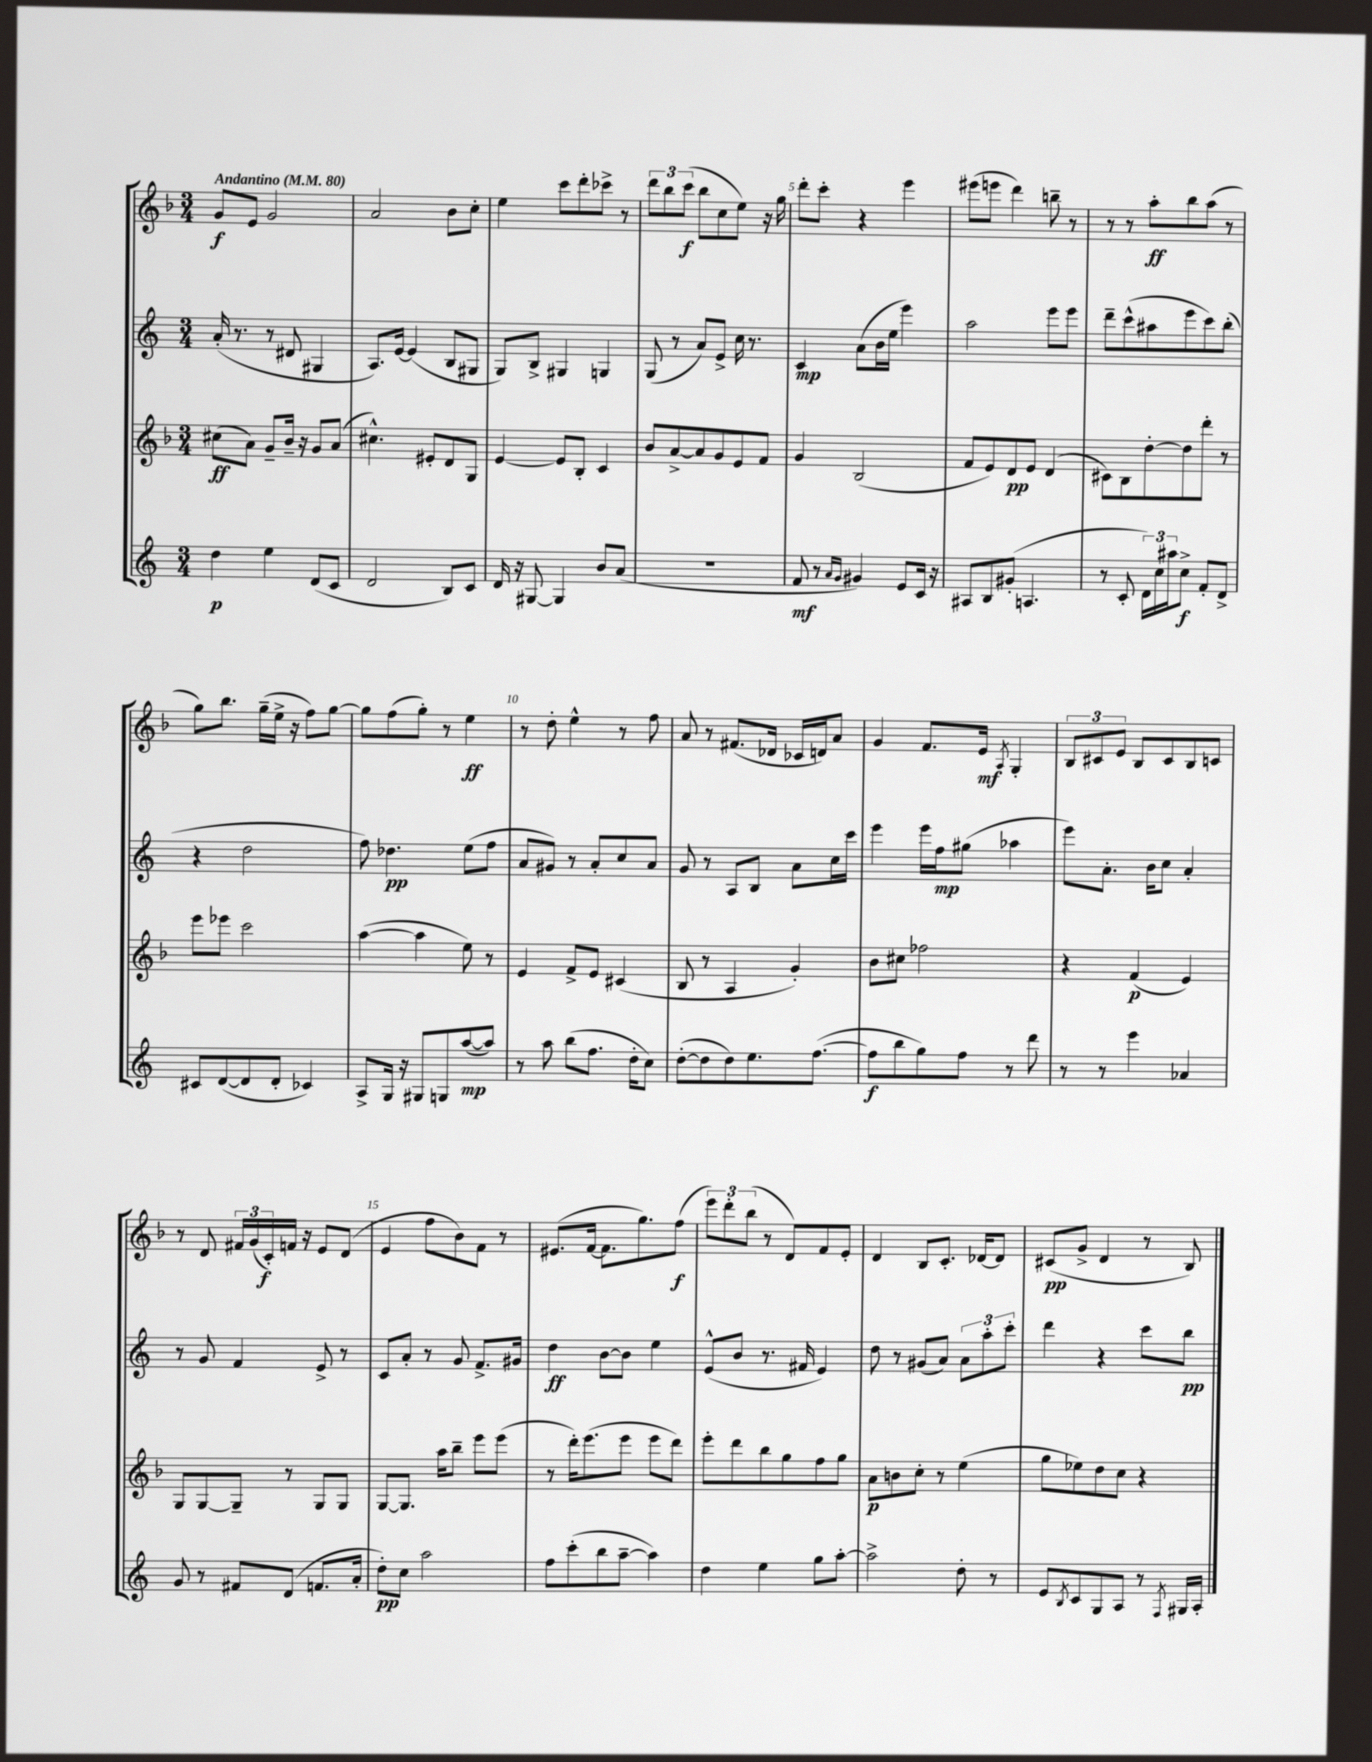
<<
\new StaffGroup <<
\new Staff = "s0" {
    \clef treble \key f \major \numericTimeSignature \time 3/4 \tempo "Andantino" 4 = 80
    g'8\f e'8 g'2 |
    a'2 bes'8 c''8-. |
    e''4 c'''8 d'''8-. ces'''8-> r8 |
    \tuplet 3/2 { d'''8 bes''8 c'''8\f( } bes''8 c''8 e''8) r16 g''16 |
    d'''8-. c'''8-. r4 e'''4 |
    eis'''8( e'''8 d'''4) b''8-- r8 |
    r8 r8 a''8-.\ff bes''8 a''8( r8 |
    g''8) bes''8. g''16--( e''16-> r16 f''8) g''8~ |
    g''8 f''8( g''8-.) r8 e''4\ff |
    r8 d''8-. e''4-^ r8 f''8 |
    a'8 r8 fis'8.( des'16 ces'16 d'16) a'8 |
    g'4 f'8. e'16\mf \acciaccatura { a8 } g4-. |
    \tuplet 3/2 { bes8 cis'8 e'8 } bes8 cis'8 bes8 c'8 |
    r8 d'8 \tuplet 3/2 { fis'16 g'16( c'16-.\f) } f'16 r16 e'8 d'8( |
    e'4 f''8 bes'8) f'8 r8 |
    eis'8.( f'16~ f'8. g''8.) f''8\f( |
    \tuplet 3/2 { e'''8) d'''8-. bes''8( } r8 d'8) f'8 e'8-. |
    d'4 bes8 c'8.-. des'16~ des'8 |
    cis'8\pp( g'8-> d'4 r8 bes8) \bar "|." |
}
\new Staff = "s1" {
    \clef treble \key c \major \numericTimeSignature \time 3/4
    a'16-.( r8. r8 dis'8 gis4 |
    a8.) e'16~ e'4( b8 gis8 |
    g8) b8-> gis4 g4 |
    g8( r8 a'8) e'8-> c''16 r8. |
    c'4\mp a'8( b'16 e''16 e'''4) |
    a''2 e'''8 e'''8 |
    d'''8-- c'''8-^( ais''8 e'''8 c'''8) b''8-.( |
    r4 d''2 |
    f''8) des''4.\pp e''8( f''8 |
    a'8 gis'8) r8 a'8-. c''8 a'8 |
    g'8 r8 a8 b8 a'8 c''16 c'''16 |
    e'''4 e'''16 f''16\mp gis''8( aes''4 |
    e'''8) a'8.-. b'16 c''8 a'4-. |
    r8 g'8 f'4 e'8-> r8 |
    c'8 a'8-. r8 g'8 f'8.-> gis'16 |
    d''4\ff b'8~ b'8 e''4 |
    e'8-^( b'8 r8. fis'16 e'4) |
    d''8 r8 gis'8( a'8) \tuplet 3/2 { a'8 a''8-. c'''8-. } |
    d'''4 r4 c'''8 b''8\pp \bar "|." |
}
\new Staff = "s2" {
    \clef treble \key f \major \numericTimeSignature \time 3/4
    cis''8\ff( a'8) g'8-- bes'16-- r16 g'8 a'8( |
    cis''4.-^) eis'8-. d'8 g8 |
    e'4~ e'8 bes8-. c'4 |
    bes'8 a'8~-> a'8 g'8 e'8 f'8 |
    g'4 bes2( |
    f'8 e'8) d'8\pp e'8 d'4( |
    cis'8) bes8 d''8~-. d''8 d'''8-. r8 |
    e'''8 ees'''8 c'''2 |
    a''4~( a''4 e''8) r8 |
    e'4 f'8-> e'8 cis'4( |
    bes8 r8 a4 g'4-.) |
    bes'8 cis''8 fes''2 |
    r4 f'4\p( e'4) |
    g8 g8~ g8-- r8 g8 g8 |
    g8~ g8. a''16 bes''8-- e'''8 e'''8( |
    r8 d'''16-.) e'''8.( e'''8 e'''8 d'''8) |
    e'''8-. d'''8 bes''8 g''8 f''8 g''8 |
    a'8\p b'8 c''8-. r8 e''4( |
    g''8 ees''8) d''8 c''8 r4 \bar "|." |
}
\new Staff = "s3" {
    \clef treble \key c \major \numericTimeSignature \time 3/4
    d''4\p e''4 d'8( c'8 |
    d'2 b8) c'8 |
    d'16 r16 gis8~ gis4 b'8 a'8( |
    R2. |
    f'8\mf r8 \grace { a'16 g'16 } gis'4) e'8 c'16 r16 |
    ais8 b8 gis'8-.( a4. |
    r8 c'8-. \tuplet 3/2 { d'16) c''16 ais''16 } c''8->\f f'8-. d'8-> |
    cis'8 d'8~( d'8 d'8-. ces'4) |
    a8-> g16 r16 gis8 g8 a''8~\mp( a''8) |
    r8 a''8 b''8( f''8. d''16-. c''8) |
    d''8~-.( d''8 d''8) e''8. f''8.~( |
    f''8\f b''8 g''8) f''8 r8 d'''8 |
    r8 r8 e'''4 aes'4 |
    g'8 r8 fis'8 d'8( f'8. a'16-. |
    d''8-.\pp) c''8 a''2 |
    f''8 c'''8-.( b''8 a''8~-- a''4) |
    d''4 e''4 g''8 a''8~-. |
    a''2-> d''8-. r8 |
    e'8 \acciaccatura { b8 } c'8 g8 a8 r8 \acciaccatura { f8 } gis16 a16-. \bar "|." |
}
>>
>>
\layout { \context { \Score \override BarNumber.break-visibility = ##(#f #t #t) barNumberVisibility = #(every-nth-bar-number-visible 5) } }
